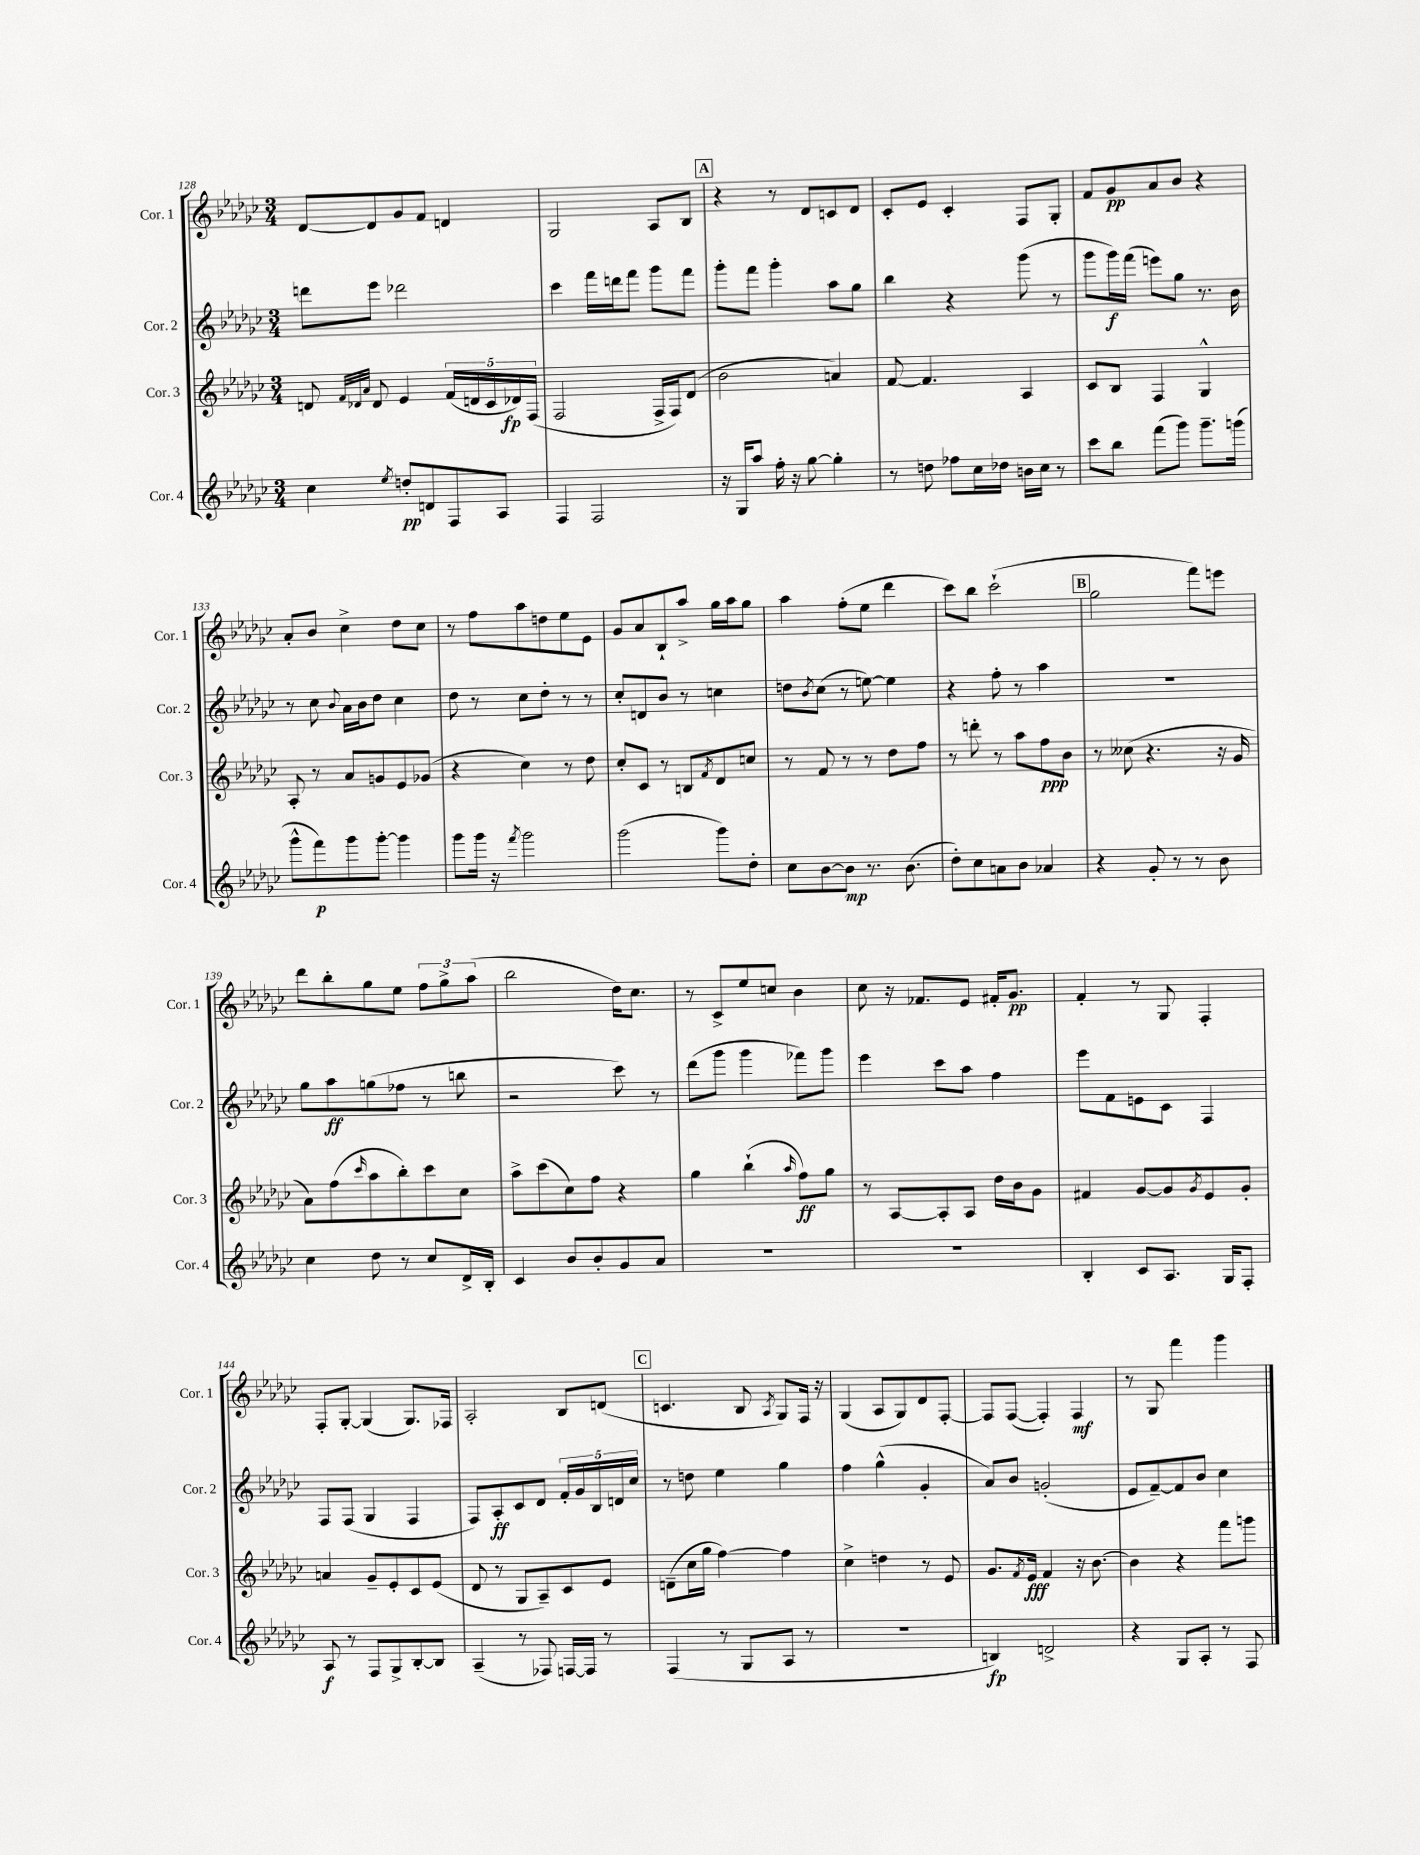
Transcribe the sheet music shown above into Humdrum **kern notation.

**kern	**dynam	**kern	**dynam	**kern	**dynam	**kern	**dynam
*part4	*part4	*part3	*part3	*part2	*part2	*part1	*part1
*staff4	*staff4	*staff3	*staff3	*staff2	*staff2	*staff1	*staff1
*I"Cor. 4	*	*I"Cor. 3	*	*I"Cor. 2	*	*I"Cor. 1	*
*I'Cor. 4	*	*I'Cor. 3	*	*I'Cor. 2	*	*I'Cor. 1	*
*clefG2	*	*clefG2	*	*clefG2	*	*clefG2	*
*k[b-e-a-d-g-c-]	*	*k[b-e-a-d-g-c-]	*	*k[b-e-a-d-g-c-]	*	*k[b-e-a-d-g-c-]	*
*M3/4	*	*M3/4	*	*M3/4	*	*M3/4	*
=128	=128	=128	=128	=128	=128	=128	=128
4cc-\	.	8dn/	.	8dddn\L	.	[8d-/L	.
.	.	32qqf/LLL	.	.	.	.	.
.	.	32qqd-X/	.	.	.	.	.
.	.	32qqa-/JJJ	.	.	.	.	.
.	.	8d-/	.	8eee-\J	.	8d-/]	.
8qee-/	.	.	.	.	.	.	.
8ddn'/L	pp	4e-/	.	2ddd-X\	.	8g-/	.
8dn/	.	.	.	.	.	8f/J	.
8F/	.	(20f/LL	.	.	.	4dn/	.
.	.	20dn/	.	.	.	.	.
.	.	20c-/	.	.	.	.	.
8A-/J	.	.	.	.	.	.	.
.	.	20d-X/)	fp	.	.	.	.
.	.	(20F/JJ	.	.	.	.	.
=129	=129	=129	=129	=129	=129	=129	=129
4F/	.	2F/	.	4ccc-\	.	2G-/	.
2F/	.	.	.	16fff\LL	.	.	.
.	.	.	.	16dddn\J	.	.	.
.	.	.	.	8fff\J	.	.	.
.	.	16F^/LL	.	8ggg-\L	.	8A-/L	.
.	.	16F/J)	.	.	.	.	.
.	.	(8d-/J	.	8fff\J	.	8B-/J	.
!!LO:REH:place=s1:t=A
=130	=130	=130	=130	=130	=130	=130	=130
16r	.	2b-\	.	8ggg-'\L	.	4r	.
16G-/KL	.	.	.	.	.	.	.
8aa-/J	.	.	.	8fff\J	.	.	.
16ff'\	.	.	.	4ggg-'\	.	8r	.
16r	.	.	.	.	.	.	.
[8gg-\	.	.	.	.	.	8d-/L	.
4gg-'\]	.	4an/)	.	8aa-\L	.	8cn/	.
.	.	.	.	8gg-\J	.	8d-/J	.
=131	=131	=131	=131	=131	=131	=131	=131
8r	.	[8f/	.	4bb-\	.	8c-'/L	.
8ddn\	.	4.f/]	.	.	.	8e-/J	.
8ff-X\L	.	.	.	4r	.	4c-'/	.
16cc-\L	.	.	.	.	.	.	.
16dd-X\JJ	.	.	.	.	.	.	.
16bn\LL	.	4A-/	.	(8ggg-\	.	8F/L	.
16cc-\JJ	.	.	.	.	.	.	.
8r	.	.	.	8r	.	8G-'/J	.
=132	=132	=132	=132	=132	=132	=132	=132
8ccc-\L	.	8c-/L	.	8ggg-\L	.	8f/L	.
8bb-\J	.	8B-/J	.	16ggg-\L)	f	8g-/	pp
.	.	.	.	(16fff\JJ	.	.	.
(8fff\L	.	4F/	.	8eeen\L)	.	8a-/	.
8ggg-\J)	.	.	.	8gg-\J	.	8b-/J	.
8.ggg-~\L	.	4G-^^/	.	8.r	.	4r	.
(16gggn\Jk	.	.	.	16b-\	.	.	.
!!LO:LB:g=z
=133	=133	=133	=133	=133	=133	=133	=133
8ggg-^^\L	.	8A-'/	.	8r	.	8a-'/L	.
8fff\)	p	8r	.	8cc-\	.	8b-/J	.
.	.	.	.	8qqb-/	.	.	.
8ggg-\	.	8a-/L	.	16a-\LL	.	4cc-^\	.
.	.	.	.	16b-\J	.	.	.
[8ggg-'\J	.	8gn/	.	8dd-\J	.	.	.
4ggg-\]	.	8e-/	.	4cc-\	.	8dd-\L	.
.	.	(8g-X/J	.	.	.	8cc-\J	.
=134	=134	=134	=134	=134	=134	=134	=134
8ggg-\L	.	4r	.	8dd-\	.	8r	.
16ggg-\Jk	.	.	.	8r	.	8ff\L	.
16r	.	.	.	.	.	.	.
8qfff/	.	.	.	.	.	.	.
2ggg-\	.	4cc-\)	.	8cc-\L	.	8aa-\	.
.	.	.	.	8dd-'\J	.	8ddn\	.
.	.	8r	.	8r	.	8ee-\	.
.	.	8dd-\	.	8r	.	8e-\J	.
=135	=135	=135	=135	=135	=135	=135	=135
(2ggg-\	.	8cc-'/L	.	8cc-'/L	.	8g-/L	.
.	.	8c-/J	.	8dn/	.	8a-/	.
.	.	8r	.	8b-/J	.	8B-`/	.
.	.	8Bn/L	.	8r	.	8aa-^/J	.
.	.	8qf/	.	.	.	.	.
8ggg-\L)	.	8d-/	.	4ccn\	.	16gg-\LL	.
.	.	.	.	.	.	16aa-\J	.
8dd-'\J	.	8ccn/J	.	.	.	8gg-\J	.
=136	=136	=136	=136	=136	=136	=136	=136
8cc-\L	.	8r	.	8ddn\L	.	4aa-\	.
.	.	.	.	8qb-/	.	.	.
[8b-\	.	8f/	.	(8cc-\J	.	.	.
8b-\J]	mp	8r	.	8r	.	(8ff'\L	.
8.r	.	8r	.	[8een\)	.	8ee-\J	.
.	.	8dd-\L	.	4ee\]	.	4ddd-\	.
(8.b-\	.	.	.	.	.	.	.
.	.	8ff\J	.	.	.	.	.
=137	=137	=137	=137	=137	=137	=137	=137
8dd-'\L)	.	8r	.	4r	.	8ccc-\L)	.
8cc-\	.	8dddn'\	.	.	.	8bb-\J	.
8an\	.	8r	.	8ff'\	.	(2ccc-`\	.
8b-\J	.	8aa-\L	.	8r	.	.	.
4a-X/	.	8ff\	ppp	4aa-\	.	.	.
.	.	8b-\J	.	.	.	.	.
!!LO:REH:place=s1:t=B
=138	=138	=138	=138	=138	=138	=138	=138
4r	.	8r	.	2.r	.	2gg-\	.
.	.	(8cc--X\	.	.	.	.	.
8g-'/	.	4.r	.	.	.	.	.
8r	.	.	.	.	.	.	.
8r	.	.	.	.	.	8fff\L)	.
8b-\	.	16r	.	.	.	8eeen\J	.
.	.	16g-/	.	.	.	.	.
!!LO:LB:g=z
=139	=139	=139	=139	=139	=139	=139	=139
4cc-\	.	8a-\L)	.	8gg-\L	.	8ddd-\L	.
.	.	(8ff\	.	8aa-\	ff	8bb-'\	.
.	.	16qqccc-/	.	.	.	.	.
8dd-\	.	8aa-\	.	(8ggn\	.	8gg-\	.
8r	.	8bb-'\)	.	8ff-X\J	.	8ee-\J	.
8cc-/L	.	8ccc-\	.	8r	.	12ff\L	.
.	.	.	.	.	.	12gg-^\	.
16d-^/L	.	8cc-\J	.	8bbn\	.	.	.
.	.	.	.	.	.	(12aa-\J	.
16B-'/JJ	.	.	.	.	.	.	.
=140	=140	=140	=140	=140	=140	=140	=140
4c-/	.	8aa-^\L	.	2r	.	2bb-\	.
.	.	(8ccc-\	.	.	.	.	.
8b-/L	.	8cc-\)	.	.	.	.	.
8b-'/	.	8ff\J	.	.	.	.	.
8g-/	.	4r	.	8ccc-\)	.	16dd-\KL)	.
.	.	.	.	.	.	8.cc-\J	.
8a-/J	.	.	.	8r	.	.	.
=141	=141	=141	=141	=141	=141	=141	=141
2.r	.	4gg-\	.	(8ddd-\L	.	8r	.
.	.	.	.	8ggg-\J	.	8c-^/L	.
.	.	(4bb-`\	.	4ggg-\	.	8ee-/	.
.	.	.	.	.	.	8ccn/J	.
.	.	16qqaa-/	.	.	.	.	.
.	.	8ff\L)	ff	8fff-X\L)	.	4b-\	.
.	.	8gg-\J	.	8ggg-\J	.	.	.
=142	=142	=142	=142	=142	=142	=142	=142
2.r	.	8r	.	4eee-\	.	8cc-\	.
.	.	[8A-/L	.	.	.	16r	.
.	.	.	.	.	.	8.f-X/L	.
.	.	8A-'/]	.	8ccc-\L	.	.	.
.	.	8A-/J	.	8aa-\J	.	8e-/J	.
.	.	16dd-\LL	.	4ff\	.	16f#X'/KL	.
.	.	16b-\J	.	.	.	8.g-/J	pp
.	.	8g-\J	.	.	.	.	.
=143	=143	=143	=143	=143	=143	=143	=143
4B-'/	.	4f#X/	.	8eee-\L	.	4f'/	.
.	.	.	.	8f\	.	.	.
8c-/L	.	[8g-/L	.	8en\	.	8r	.
8.A-/J	.	8g-/]	.	8c-\J	.	8G-/	.
.	.	8qg-/	.	.	.	.	.
.	.	8e-/	.	4F/	.	4F'/	.
16G-/KL	.	.	.	.	.	.	.
8F'/J	.	8g-'/J	.	.	.	.	.
!!LO:LB:g=z
=144	=144	=144	=144	=144	=144	=144	=144
8A-/	f	4an/	.	8F/L	.	8F'/L	.
8r	.	.	.	(8F/J	.	[8G-'/J	.
8F/L	.	8g-~/L	.	4G-/	.	(4G-/]	.
8G-^/	.	8e-'/	.	.	.	.	.
[8B-'/	.	8c-/	.	4F/	.	8.G-/L)	.
8B-/J]	.	(8e-/J	.	.	.	.	.
.	.	.	.	.	.	16F-X/Jk	.
=145	=145	=145	=145	=145	=145	=145	=145
(4A-~/	.	8d-/	.	8F/L)	.	2A-'/	.
.	.	8r	.	8A-'/	ff	.	.
8r	.	8G-/L	.	8c-/	.	.	.
8F-X/)	.	8A-~/)	.	8d-/J	.	.	.
[16Fn/LL	.	8c-/	.	20f'/LL	.	8B-/L	.
.	.	.	.	20g-/	.	.	.
16F/JJ]	.	.	.	.	.	.	.
.	.	.	.	20B-/	.	.	.
8r	.	8e-/J	.	.	.	(8dn/J	.
.	.	.	.	20dn/	.	.	.
.	.	.	.	20cc-/JJ	.	.	.
!!LO:REH:place=s1:t=C
=146	=146	=146	=146	=146	=146	=146	=146
(4F/	.	(8dn~\L	.	8r	.	4.cn/	.
.	.	16cc-\L	.	8ddn\	.	.	.
.	.	16gg-\JJ	.	.	.	.	.
8r	.	[4ff\)	.	4ee-\	.	.	.
8G-/L	.	.	.	.	.	8B-/	.
.	.	.	.	.	.	8qA-/	.
8A-/J	.	4ff\]	.	4gg-\	.	8G-/L)	.
8r	.	.	.	.	.	16F/Jk	.
.	.	.	.	.	.	16r	.
=147	=147	=147	=147	=147	=147	=147	=147
2.r	.	4cc-^\	.	4ff\	.	(4G-/	.
.	.	4ddn\	.	(4gg-^^\	.	8A-/L	.
.	.	.	.	.	.	8G-/)	.
.	.	8r	.	4g-'/	.	8d-/	.
.	.	8e-/	.	.	.	[8F'/J	.
=148	=148	=148	=148	=148	=148	=148	=148
4Bn/)	fp	8.g-/L	.	8a-/L)	.	8F/L]	.
.	.	.	.	8b-/J	.	([8F/J	.
.	.	8qf/	.	.	.	.	.
.	.	16e-/Jk	fff	.	.	.	.
2dn^/	.	4f/	.	(2gn'/	.	4F'/])	.
.	.	16r	.	.	.	4F/	mf
.	.	[8.b-\	.	.	.	.	.
=149	=149	=149	=149	=149	=149	=149	=149
4r	.	4b-\]	.	8e-/L	.	8r	.
.	.	.	.	[8f~/)	.	8G-/	.
8G-/L	.	4r	.	8f/]	.	4fff\	.
8A-'/J	.	.	.	8b-/J	.	.	.
8r	.	8fff\L	.	4cc-\	.	4ggg-\	.
8F/	.	8gggn\J	.	.	.	.	.
==	==	==	==	==	==	==	==
*-	*-	*-	*-	*-	*-	*-	*-
